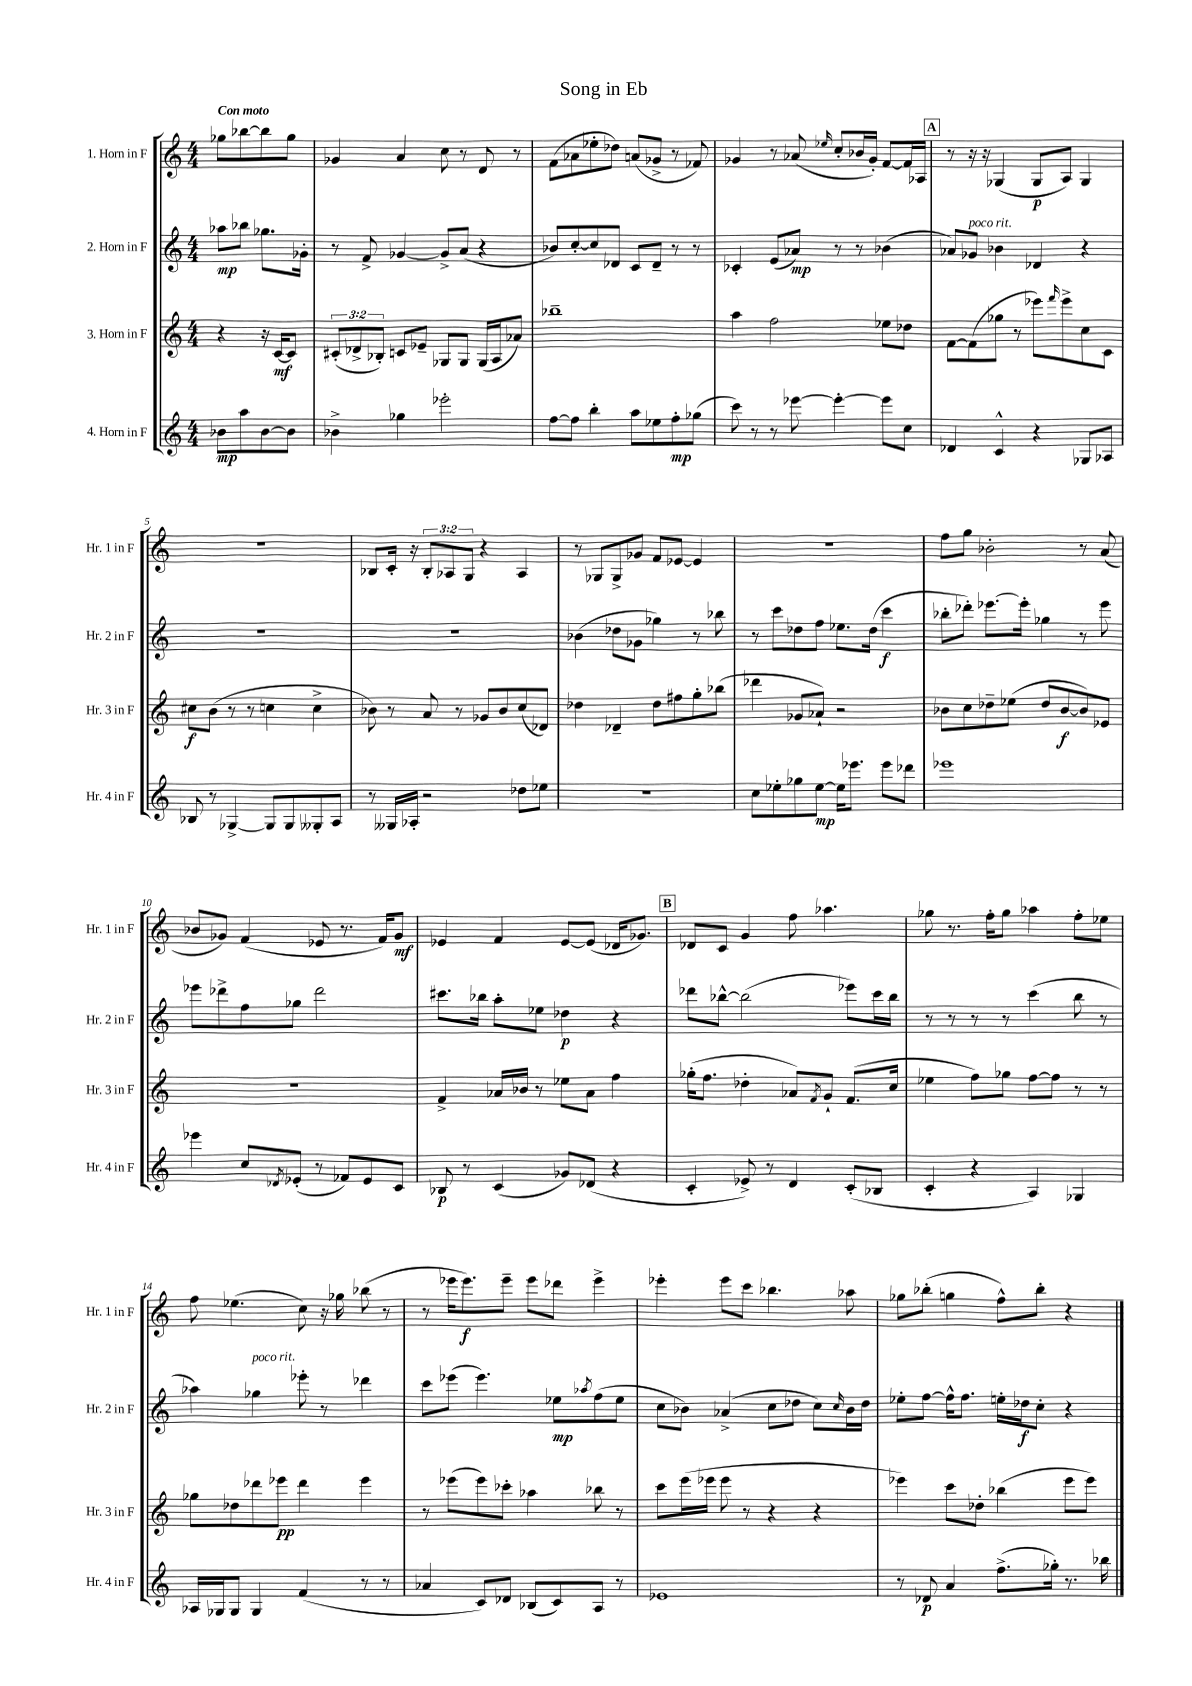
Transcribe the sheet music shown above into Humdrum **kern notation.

**kern	**kern	**kern	**kern
*staff4	*staff3	*staff2	*staff1
*clefG2	*clefG2	*clefG2	*clefG2
*k[]	*k[]	*k[]	*k[]
*M4/4	*M4/4	*M4/4	*M4/4
8b-\L	4r	8aa-\L	8gg-\L
8aa\	.	8bb-\J	[8bb-\
[8b-\	16r	8.gg-\L	8bb-\]
.	[16c/LK	.	.
8b-\]J	8c/]J	.	8gg-\J
.	.	16g-'\Jk	.
=	=	=	=
4b-^\	(12c#'/L	8r	4g-/
.	12d-^/	.	.
.	.	8f^/	.
.	12B-'/J)	.	.
4gg-\	8c/L	[4g-/	4a/
.	8e-~/J	.	.
2eee-'\	8G-/L	8g-^/]L	8cc\
.	8G-/J	(8a/J	8r
.	(16G-/LL	4r	8d/
.	16A/J	.	.
.	8a-/J)	.	8r
=	=	=	=
[8ff\L	1bb-~	8b-/L)	(8f\L
8ff\]J	.	[8cc'/	8a-\
4bb'\	.	8cc/]	8ee-'\
.	.	8d-/J	8dd-\J)
8aa\L	.	8c/L	(8a/L
8ee-\	.	8d-~/J	8g-^/J
8ff'\	.	8r	8r
(8gg-\J	.	8r	8f-/)
=	=	=	=
8ccc\)	4aa\	4c-'/	4g-/
8r	.	.	.
8r	2ff\	(8e/L	8r
[8eee-\	.	8a-/J)	(8a-/
.	.	.	16qqee-/
4eee-'\_	.	8r	8cc'/L
.	.	8r	16b-/L
.	.	.	16g-'/JJ)
8eee-\]L	8ee-\L	(4b-\	[8f/L
8cc\J	8dd-\J	.	16f/]L
.	.	.	16A-/JJ
=	=	=	=
4d-/	[8f\L	8a-/L)	8r
.	(8f\]	8g-/J	16r
.	.	.	16r
4c^^/	8gg-\J	4b-\	(4G-/
.	8r	.	.
4r	8eee-\L)	4d-/	8G-/L
.	16qqfff/	.	.
.	8eee-^\	.	8A/J)
8G-/L	8cc\	4r	4G-/
8A-/J	8c\J	.	.
=	=	=	=
8B-/	8cc#\L	1r	1r
8r	(8b\J	.	.
[4G-^/	8r	.	.
.	8r	.	.
8G-/]L	4cc\	.	.
8G-/	.	.	.
8G--'/	4cc^\	.	.
8A/J	.	.	.
=	=	=	=
8r	8b-\)	1r	8B-/L
16G--/LL	8r	.	16c'/Jk
16A-'/JJ	.	.	16r
2r	8a/	.	12B-'/L
.	.	.	12A-/
.	8r	.	.
.	.	.	12G/J
.	8g-/L	.	4r
.	8b-/	.	.
8dd-\L	(8cc/	.	4A-/
8ee-\J	8d-/J)	.	.
=	=	=	=
1r	4dd-\	(4b-\	8r
.	.	.	8G-/L
.	4d-~/	8dd-\L	8G-^/
.	.	8g-\J	8g-/J
.	8dd-\L	4gg-\)	8f/L
.	8ff#\	.	[8e-/J
.	8gg'\	8r	4e-/]
.	(8bb-\J	8bb-\	.
=	=	=	=
8cc\L	4ddd-\	8r	1r
8ee-'\	.	8ccc\L	.
8gg-\	8g-/L	8dd-\	.
[8ee-\J	8a-`/J)	8ff\J	.
16ee-\]LK	2r	8.ee-\L	.
8.eee-\J	.	.	.
.	.	(16dd-\Jk	.
8eee-\L	.	4ccc\	.
8ddd-\J	.	.	.
=	=	=	=
1eee-	8b-\L	8bb-'\L	8ff\L
.	8cc\	8ddd-'\J)	8gg\J
.	8dd-~\	[8.eee-\L	2b-'\
.	(8ee-\J	.	.
.	.	16eee-'\]Jk	.
.	8dd-/L	4gg-\	.
.	[8b-/	.	.
.	8b-/])	8r	8r
.	8e-/J	8eee-\	(8a/
=	=	=	=
4eee-\	1r	8eee-\L	8b-/L
.	.	8ddd-^\	8g-/J)
8cc/L	.	8ff\	(4f/
8qd-/	.	.	.
(8e-'/J	.	8gg-\J	.
8r	.	2ddd-\	8e-/
8f-/L)	.	.	8.r
8e-/	.	.	.
.	.	.	16f/LK)
8c/J	.	.	8g-/J
=	=	=	=
8B-/	4f^/	8.ccc#\L	4e-/
8r	.	.	.
.	.	16bb-\Jk	.
(4c/	16a-/LL	8aa'\L	4f/
.	16b-/JJ	.	.
.	8r	8ee-\J	.
8g-/L)	8ee-\L	4dd-\	[8e-/L
(8d-/J	8a-\J	.	(8e-/]J
4r	4ff\	4r	16d-/LK
.	.	.	8.g-/J)
=	=	=	=
4c'/	(16gg-'\LK	8ddd-\L	8d-/L
.	8.ff\J	.	.
.	.	[8bb-^^\J	8c/J
8e-^/)	4dd-'\	(2bb-\]	4g/
8r	.	.	.
4d/	8a-/L)	.	8ff\
.	8qf/	.	.
.	8g`/J	.	4.aa-\
(8c'/L	(8.f/L	8eee-\L)	.
8B-/J	.	16ccc\L	.
.	16cc/Jk	16bb-\JJ	.
=	=	=	=
4c'/	4ee-\	8r	8gg-\
.	.	8r	8.r
4r	8ff\L)	8r	.
.	.	.	16ff'\LK
.	8gg-\J	8r	8gg-\J
4A/)	[8ff\L	(4ccc\	4aa-\
.	8ff\]J	.	.
4G-/	8r	8bb\	8ff'\L
.	8r	8r	8ee-\J
=	=	=	=
16A-/LL	8gg-\L	4aa-\)	8ff\
16G-/J	.	.	.
8G-/J	8dd-\	.	(4.ee-\
4G-/	8ddd-\	4gg-\	.
.	8eee-\J	.	.
(4f/	4ddd-\	8eee-'\	8cc\)
.	.	8r	16r
.	.	.	16gg-\
8r	4eee-\	4ddd-\	(8bb-\
8r	.	.	8r
=	=	=	=
4a-/	8r	8ccc\L	8r
.	(8eee-\L	(8eee-\J	16eee-\LK
.	.	.	8.eee-\)
8c/L)	8eee-\)	4.eee-\)	.
8d-/J	8ccc-'\J	.	8eee-~\J
(8B-/L	4aa-\	.	8eee-\L
8c/)	.	8ee-\L	8ddd-\J
.	.	8qaa-/	.
8A/J	8bb-\	(8ff\	4eee-^\
8r	8r	8ee-\J	.
=	=	=	=
1e-	8ccc\L	8cc\L	4eee-'\
.	(16eee\L	8b-\J)	.
.	16eee-\JJ	.	.
.	8eee-\	(4a-^/	8eee-\L
.	8r	.	8ccc\J
.	4r	8cc\L	4.bb-\
.	.	8dd-\J	.
.	4r	8cc\L)	.
.	.	16qqcc/	.
.	.	16b-\L	8aa-\
.	.	16dd-\JJ	.
=	=	=	=
8r	4eee-\)	8ee-'\L	8gg-\L
8d-/	.	[8ff\J	(8bb-'\J
4a/	8ccc\L	16ff^^\]LK	4gg\
.	.	8.ff\J	.
.	8dd-'\J	.	.
(8.ff^\L	(4bb-\	16ee'\LL	8ff^^\L)
.	.	16dd-\J	.
.	.	8cc'\J	8bb-'\J
16gg-'\Jk)	.	.	.
8.r	8eee-\L	4r	4r
.	8eee-\J)	.	.
16bb-\	.	.	.
==	==	==	==
*-	*-	*-	*-
